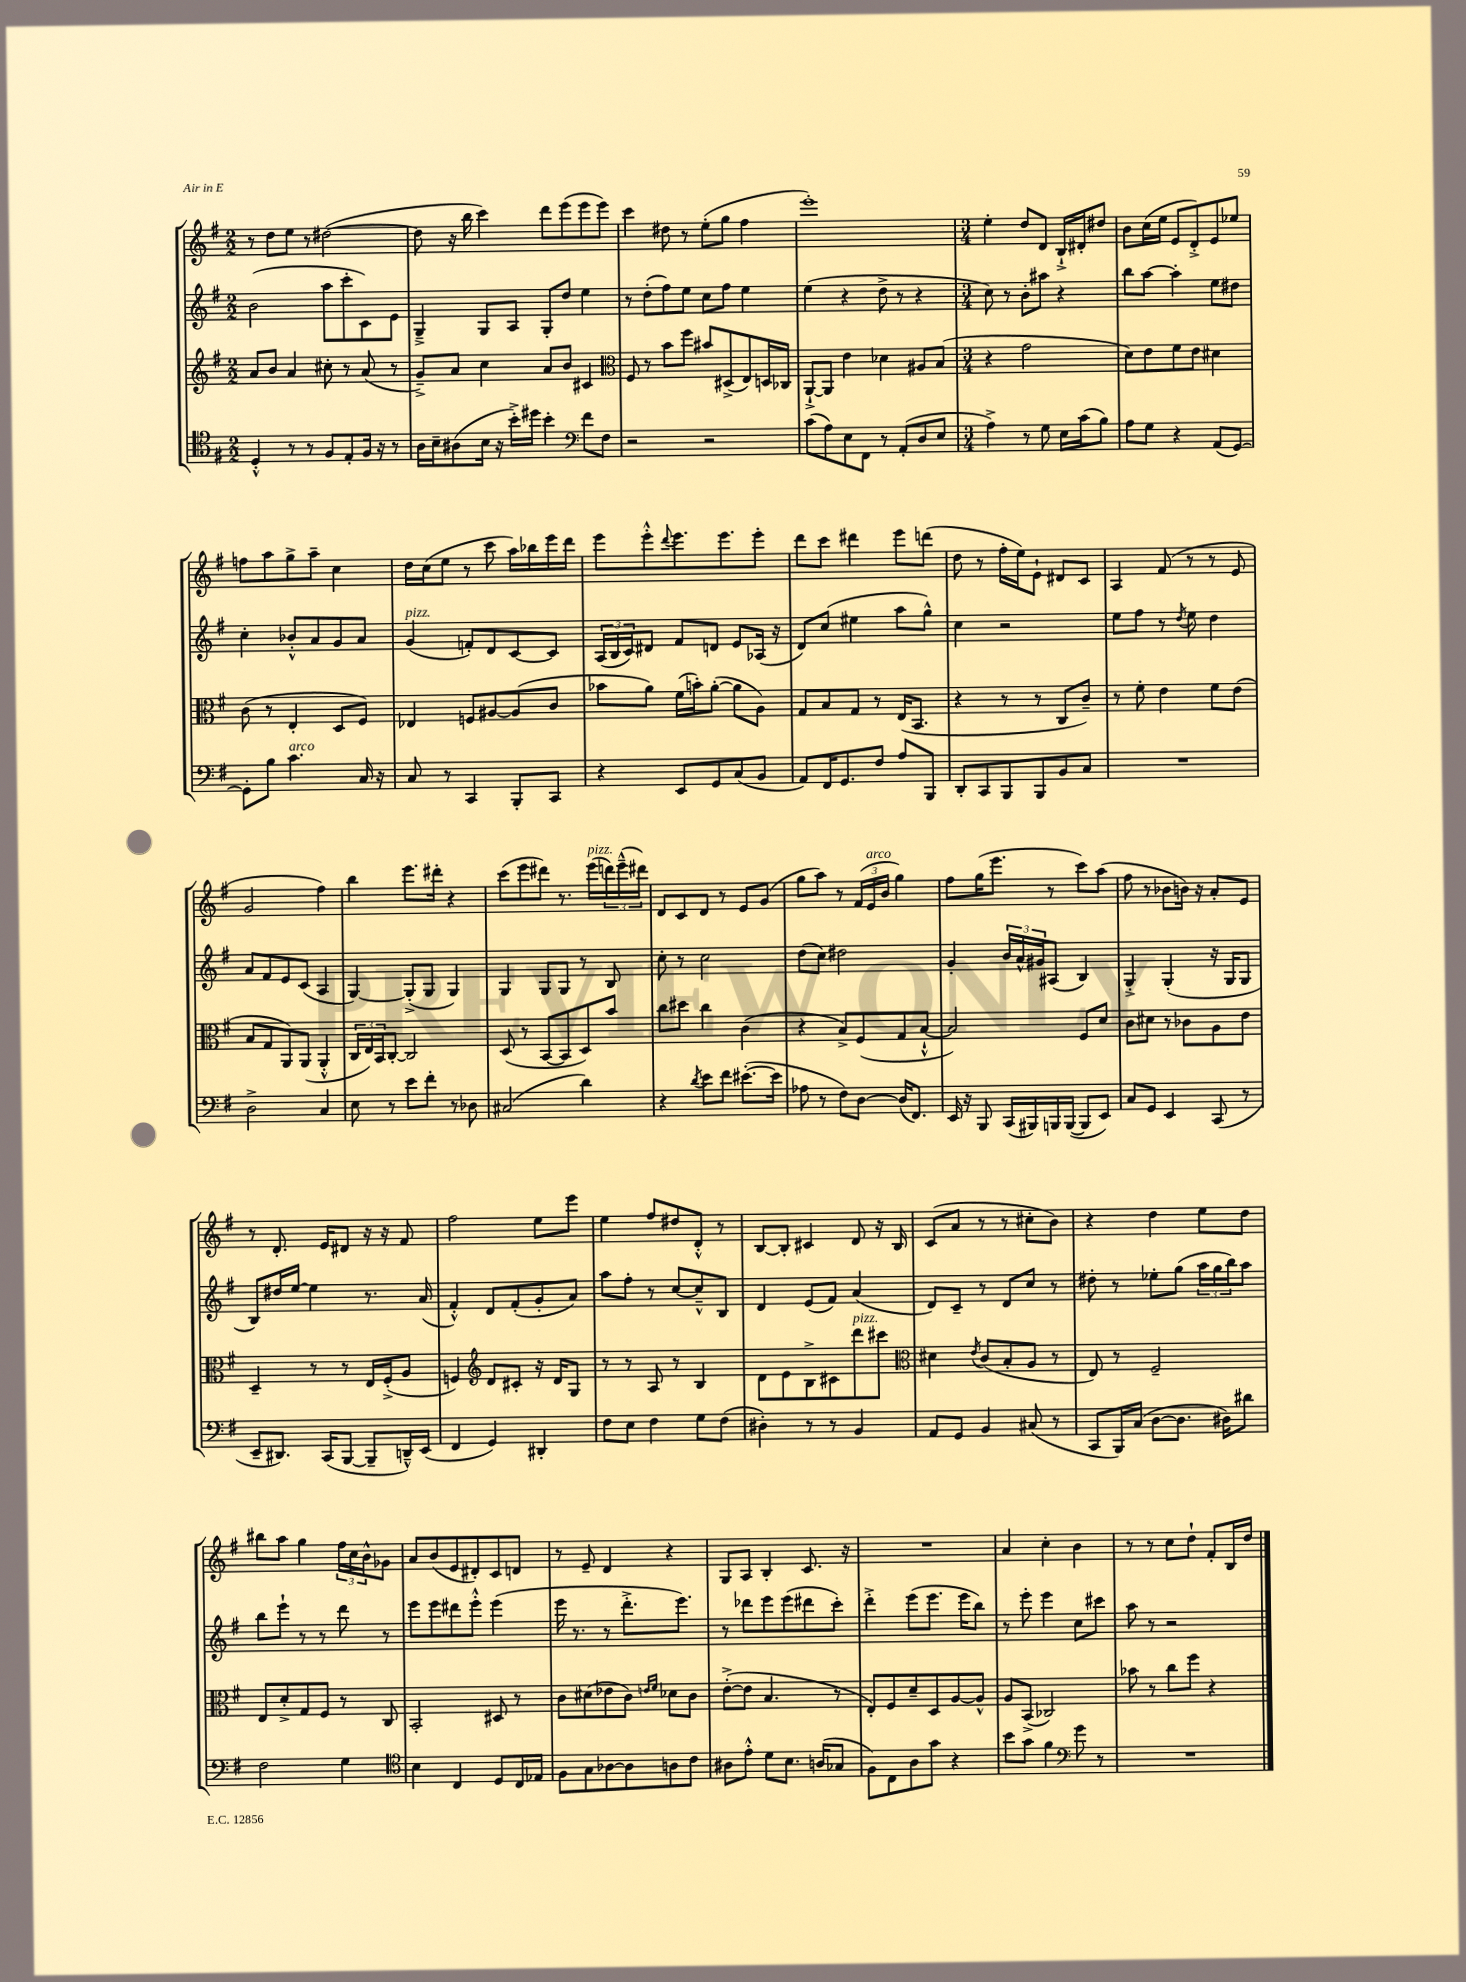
<<
\new StaffGroup <<
\new Staff = "s0" {
    \clef treble \key g \major \numericTimeSignature \time 2/2
    r8 d''8 e''8 r8 dis''2~( |
    dis''8 r16 b''16 c'''4) d'''8 e'''8( e'''8 e'''8) |
    c'''4 dis''8 r8 e''8-.( g''8 fis''4 |
    e'''1-.) |
    \numericTimeSignature \time 3/4 e''4-. d''8 d'8 b16-!-> dis'16-. dis''8 |
    b'8 c''16( e''16 e'8 d'8-.->) e'8 ees''8 |
    f''8 a''8 g''8-> a''8-- c''4 |
    d''16 c''16( e''8 r8 c'''8 a''16) bes''16 e'''16 d'''16 |
    e'''8 e'''8-.-^ \appoggiatura { d'''8 } e'''8. e'''8. e'''8-. |
    d'''8 c'''8 dis'''4 e'''8 d'''8( |
    d''8 r8 fis''16-. e''16) e'8-! dis'8 c'8 |
    a4 fis'8( r8 r8 e'8 |
    g'2 fis''4) |
    b''4 e'''8. dis'''16-. r4 |
    c'''8( e'''8 dis'''8) r8. e'''16^\markup { \italic "pizz." }( \tuplet 3/2 { d'''16) e'''16---^( dis'''16) } |
    d'8 c'8 d'8 r8 e'8 g'8( |
    g''8 a''8) r8 \tuplet 3/2 { fis'16( e'16^\markup { \italic "arco" } b'16 } g''4) |
    fis''8 g''16( e'''8. r8 c'''8) a''8( |
    fis''8 r8 bes'8 b'16) r16 a'8-. e'8 |
    r8 d'8.-. e'16 dis'8 r16 r16 fis'8 |
    fis''2 e''8 e'''8 |
    e''4 fis''8 dis''8 d'8-.-^ r8 |
    b8~ b8-. cis'4 d'8 r16 b16 |
    c'8( a'8 r8 r8 cis''8-. b'8) |
    r4 d''4 e''8 d''8 |
    bis''8 a''8 g''4 \tuplet 3/2 { fis''16 c''16 b'16-^ } ges'8 |
    a'8 b'8( e'8 dis'8-.) c'8 d'8 |
    r8 e'8-- d'4 r4 |
    g8 a8 b4-. c'8. r16 |
    R2. |
    a'4 c''4-. b'4 |
    r8 r8 c''8 d''8-! fis'8-. b16 d''16 \bar "|." |
}
\new Staff = "s1" {
    \clef treble \key g \major \numericTimeSignature \time 2/2
    b'2( a''8 c'''8-. c'8) e'8 |
    g4---> g8 a8 g8-. d''8 e''4 |
    r8 d''8-.( fis''8) e''8 c''8 fis''8 e''4 |
    e''4( r4 d''8-> r8 r4 |
    \numericTimeSignature \time 3/4 c''8) r8 b'8-. ais''8 r4 |
    b''8 a''8~ a''4-. e''8 dis''8 |
    c''4-. bes'8-.-^ a'8 g'8 a'8 |
    g'4^\markup { \italic "pizz." }( f'8-.) d'8 c'8~ c'8 |
    \tuplet 3/2 { a16( b16 c'16) } dis'8 fis'8 d'8 e'8 aes16( r16 |
    d'8) c''8( eis''4 a''8 g''8-^) |
    c''4 r2 |
    e''8 fis''8 r8 \acciaccatura { d''8 } e''8 d''4 |
    a'8 fis'8 e'8 c'8( a4 |
    g4~) g8-.->( g8 g4) |
    g4 g8 g8 r8 b8 |
    c''8-. r8 c''2 |
    d''8( c''8) dis''2 |
    g'4-. \tuplet 3/2 { b'16 a'16-^ gis'16 } ais8( b4) |
    g4-.-> g4-.( r16 g16 g8 |
    b8) dis''16 e''16~ e''4 r8. a'16( |
    fis'4-.-^) d'8 fis'8-.( g'8-. a'8) |
    a''8 fis''8-. r8 c''8~ c''8---^ b8 |
    d'4 e'8( fis'8) a'4( |
    d'8) c'8-- r8 d'8 c''8 r8 |
    dis''8-. r8 ees''8-. g''8( \tuplet 3/2 { a''16 g''16 b''16) } a''8 |
    b''8 e'''8-! r8 r8 d'''8 r8 |
    e'''8 e'''8 dis'''8 e'''8-.-^ e'''4( |
    e'''16 r8. r8 d'''8.-.-> e'''8.) |
    r8 des'''8 e'''8 e'''8( dis'''8 c'''8-.) |
    d'''4-.-> e'''8( e'''8. e'''16 b''8) |
    r8 e'''8-. e'''4 c''8 cis'''8 |
    a''8 r8 r2 \bar "|." |
}
\new Staff = "s2" {
    \clef treble \key g \major \numericTimeSignature \time 2/2
    a'8 b'8 a'4 cis''8-. r8 a'8( r8 |
    g'8--->) a'8 c''4 a'8 b'8 cis'4 |
    \clef alto fis8 r8 b'8 fis''8 bis'8 dis8->( e8) d16 ces16 |
    a,8~-!-> a,8 e'4 des'4 ais8 b8( |
    \numericTimeSignature \time 3/4 r4 g'2 |
    d'8) e'8 fis'8 e'8 dis'4 |
    c'8( r8 e4-. d8 fis8) |
    ees4 f8 ais8~ ais8( c'8 |
    bes'8 a'8) fis'16( b'16-.) a'8~-.( a'8 a8) |
    g8 b8 g8 r8 e16( b,8. |
    r4 r8 r8 c8 c'8--) |
    r8 fis'8-. e'4 fis'8 e'8( |
    b8 g8 a,8) a,8( a,4-.-^ |
    \tuplet 3/2 { c16 e16) b,16 } c8~-. c2 |
    d8( r8 b,8~ b,8 d8) b'8 |
    c''8 dis''8 c''4 c'4( |
    r4 b8->) fis8( g8 b8~-!-^ |
    b2) fis8 d'8 |
    c'8 dis'8 r8 ces'8 a8 e'8 |
    d4-- r8 r8 e16 fis16-.->( a8 |
    f4) \clef treble d'8 cis'8-. r16 d'16 g8 |
    r8 r8 a8 r8 b4 |
    d'8 e'8 b8-> cis'8 d'''8^\markup { \italic "pizz." } cis'''8 |
    \clef alto dis'4 \acciaccatura { e'8 } c'8( b8-. a8 r8 |
    e8) r8 fis2-- |
    e8 d'8-.-> g8 fis8 r8 c8 |
    b,2-. dis8 r8 |
    c'8 dis'8( ees'8 c'8) \grace { e'16 fis'16 } des'8 c'8 |
    e'8~-.->( e'8 b4. r8 |
    e8-.) fis8 d'8-- d8 a8~ a8-^ |
    a8 b,8->( ces2) |
    bes'8 r8 c''8 fis''8 r4 \bar "|." |
}
\new Staff = "s3" {
    \clef tenor \key g \major \numericTimeSignature \time 2/2
    d4-.-^ r8 r8 fis8 e8-. fis16 r16 r8 |
    a16 b16-- ais8( b16 r16 b'16-.->) dis''16 b'4-. \clef bass fis'8 fis8 |
    r2 r2 |
    c'8( a8) e8 fis,8 r8 a,8-.( d8 e8 |
    \numericTimeSignature \time 3/4 a4->) r8 g8 e16 c'16( b8) |
    a8 g8 r4 a,8( g,8~) |
    g,8-. b8 c'4.^\markup { \italic "arco" } c16 r16 |
    c8 r8 c,4 b,,8-. c,8 |
    r4 e,8 g,8 c8( b,8 |
    a,8) fis,16 g,8. fis8 a8 b,,8 |
    d,8-. c,8 b,,8 b,,8 b,8 c8 |
    R2. |
    d2-> c4 |
    e8 r8 e'8 fis'8-. r8 des8 |
    cis2( d'4) |
    r4 \acciaccatura { d'8 } e'8 fis'8 eis'8.~-.( eis'16 |
    aes8 r8 fis8) d8~ d16( fis,8.) |
    e,16 r16 b,,8 c,16( bis,,16) b,,16 b,,16~( b,,8 e,8) |
    c8 g,8 e,4 c,8( r8 |
    e,8-- dis,8.) c,16( b,,8~ b,,8-- d,16---^) e,16( |
    fis,4 g,4) dis,4-. |
    fis8 e8 fis4 g8 fis8( |
    dis4-.) r8 r8 b,4 |
    a,8 g,8 b,4 cis8( r8 |
    c,8 b,,16) c16( d8~ d8. dis16) dis'8 |
    fis2 g4 |
    \clef tenor b4 c4 d8 c16 ees16 |
    fis8 g8 aes8~ aes8 a8 c'8 |
    ais8 e'8-.-^ d'8 b8. a16( ges8 |
    fis8) c8 a8 g'8 r4 |
    b'8 g'8 fis'4 \clef bass g'8 r8 |
    R2. \bar "|." |
}
>>
>>
\layout { \context { \Score \remove "Bar_number_engraver" } }
